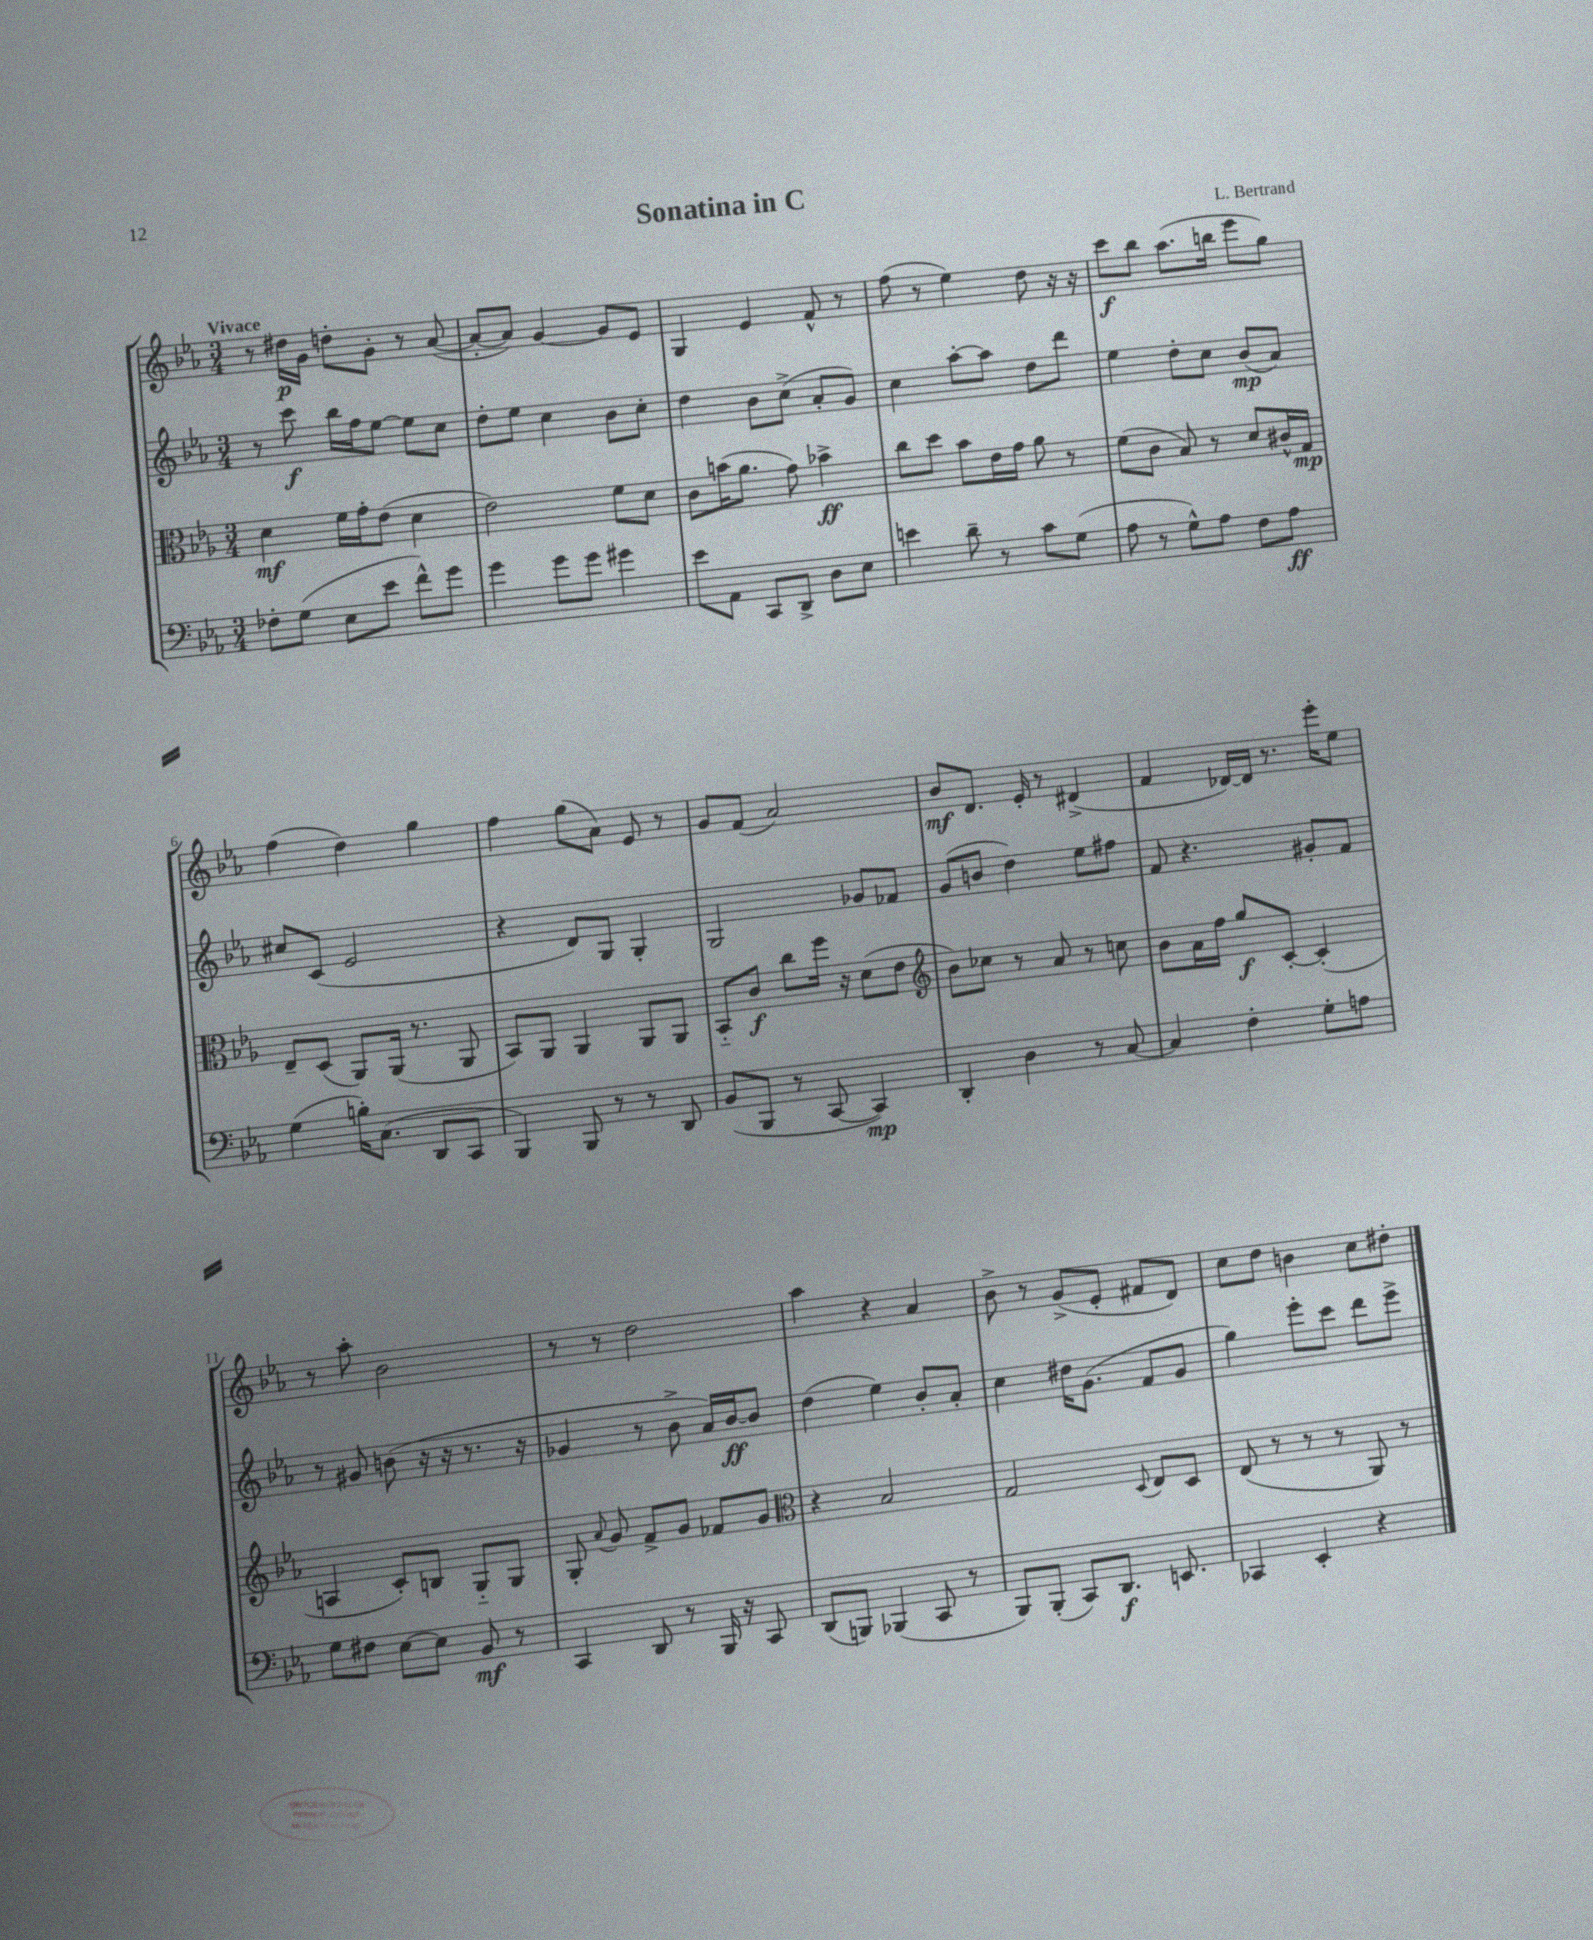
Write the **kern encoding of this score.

**kern	**dynam	**kern	**dynam	**kern	**dynam	**kern	**dynam
*part4	*part4	*part3	*part3	*part2	*part2	*part1	*part1
*staff4	*staff4	*staff3	*staff3	*staff2	*staff2	*staff1	*staff1
*clefF4	*	*clefC3	*	*clefG2	*	*clefG2	*
*k[b-e-a-]	*	*k[b-e-a-]	*	*k[b-e-a-]	*	*k[b-e-a-]	*
*M3/4	*	*M3/4	*	*M3/4	*	*M3/4	*
=1	=1	=1	=1	=1	=1	=1	=1
!	!	!	!	!	!	!LO:TX:a:B:t=Vivace	!
8F-X'\L	.	4d\	mf	8r	.	8r	.
(8G\J	.	.	.	8ccc\	f	16dd#X\LL	p
.	.	.	.	.	.	16g\JJ	.
8E-\L	.	16f\LL	.	16bb-\LL	.	8ddn'\L	.
.	.	16g'\J	.	16ff\J	.	.	.
8e-\J	.	(8e-\J	.	[8ee-\J	.	8g'\J	.
8f^^\L)	.	4d\	.	8ee-\L]	.	8r	.
8g\J	.	.	.	8cc\J	.	([8a-/	.
=2	=2	=2	=2	=2	=2	=2	=2
4g\	.	2e-\)	.	8dd'\L	.	8a-'/L_	.
.	.	.	.	8ee-\J	.	8a-/J])	.
8g\L	.	.	.	4cc\	.	[4g/	.
8g\J	.	.	.	.	.	.	.
4g#X\	.	8f\L	.	8b-\L	.	8g/L]	.
.	.	8d\J	.	8cc'\J	.	8e-/J	.
=3	=3	=3	=3	=3	=3	=3	=3
8e-\L	.	8c\L	.	4dd\	.	4G/	.
8AA-\J	.	(16bn\K	.	.	.	.	.
.	.	8.a-\J	.	.	.	.	.
8CC/L	.	.	.	8b-\L	.	4e-/	.
8DD^/J	.	8g\)	.	(8cc^\J	.	.	.
8D\L	.	4b-X^\	ff	8a-'/L	.	8f^^/	.
8E-\J	.	.	.	8g/J)	.	8r	.
=4	=4	=4	=4	=4	=4	=4	=4
4en\	.	8cc\L	.	4cc\	.	(8ff\	.
.	.	8dd\J	.	.	.	8r	.
8d~\	.	8b-\L	.	[8aa-'\L	.	4ee-\)	.
8r	.	16e-\L	.	8aa-\J]	.	.	.
.	.	16g\JJ	.	.	.	.	.
8c\L	.	8a-\	.	8dd\L	.	8dd\	.
(8G\J	.	8r	.	8ddd\J	.	16r	.
.	.	.	.	.	.	16r	.
=5	=5	=5	=5	=5	=5	=5	=5
8A-\	.	(8f\L	.	4ee-\	.	8ccc\L	f
8r	.	8c\J	.	.	.	8bb-\J	.
8G^^\L)	.	8B-/)	.	8dd'\L	.	(8.aa-\L	.
8A-\J	.	8r	.	8cc\J	.	.	.
.	.	.	.	.	.	16bbn\Jk	.
8F\L	.	8d/L	.	(8b-/L	mp	8eee-\L	.
8A-\J	ff	16c#X^^/L	.	8a-/J)	.	8gg\J)	.
.	.	16G/JJ	mp	.	.	.	.
!!LO:LB:g=z
=6	=6	=6	=6	=6	=6	=6	=6
(4G\	.	8E-~/L	.	8cc#X/L	.	(4ff\	.
.	.	(8D/J	.	(8c/J	.	.	.
16Bn'\KL)	.	8AA-/L)	.	2e-/	.	4dd\)	.
(8.C\J	.	.	.	.	.	.	.
.	.	(16AA-/Jk	.	.	.	.	.
.	.	8.r	.	.	.	.	.
8DD/L	.	.	.	.	.	4gg\	.
8CC/J	.	8AA-/	.	.	.	.	.
=7	=7	=7	=7	=7	=7	=7	=7
4BBB-/)	.	8BB-/L)	.	4r	.	4ff\	.
.	.	8AA-/J	.	.	.	.	.
8BBB-/	.	4AA-/	.	8d/L)	.	(8gg\L	.
8r	.	.	.	8G/J	.	8a-\J)	.
8r	.	8AA-/L	.	4G'/	.	8e-/	.
8DD/	.	8AA-/J	.	.	.	8r	.
=8	=8	=8	=8	=8	=8	=8	=8
(8BB-/L	.	8BB-/L	.	2G/	.	8g/L	.
8BBB-/J	.	8c/J	f	.	.	(8f/J	.
8r	.	8cc\L	.	.	.	2a-/)	.
[8CC/	.	16ff\Jk	.	.	.	.	.
.	.	16r	.	.	.	.	.
4CC/])	mp	(8d\L	.	8g-X/L	.	.	.
.	.	8e-\J	.	8f-X/J	.	.	.
=9	=9	=9	=9	=9	=9	=9	=9
*	*	*clefG2	*	*	*	*	*
4DD'/	.	8b-\L)	.	(8g/L	.	8b-/L	mf
.	.	8cc-X\J	.	8bn/J	.	8.d/J	.
4D\	.	8r	.	4dd\)	.	.	.
.	.	.	.	.	.	16e-'/	.
.	.	8a-/	.	.	.	8r	.
8r	.	8r	.	8ee-\L	.	(4d#X^/	.
[8C/	.	8ccn\	.	8ff#X\J	.	.	.
=10	=10	=10	=10	=10	=10	=10	=10
4C/]	.	8b-\L	.	8f/	.	4f/	.
.	.	16a-\L	.	4.r	.	.	.
.	.	16ff\JJ	.	.	.	.	.
4F'\	.	8gg/L	f	.	.	[16d-X/LL)	.
.	.	.	.	.	.	16d-/JJ]	.
.	.	[8c'/J	.	.	.	8.r	.
8G'\L	.	(4c'/]	.	8g#X'/L	.	.	.
.	.	.	.	.	.	16eee-'\KL	.
8An\J	.	.	.	8f/J	.	8ee-\J	.
!!LO:LB:g=z
=11	=11	=11	=11	=11	=11	=11	=11
8G\L	.	4An/	.	8r	.	8r	.
8F#X\J	.	.	.	8g#X/	.	8aa-'\	.
[8E-\L	.	8c'/L)	.	(8bn\	.	2b-\	.
8E-\J]	.	8Bn/J	.	16r	.	.	.
.	.	.	.	16r	.	.	.
8BB-/	mf	8G/L	.	8.r	.	.	.
8r	.	8G/J	.	.	.	.	.
.	.	.	.	16r	.	.	.
=12	=12	=12	=12	=12	=12	=12	=12
4CC/	.	8G'/	.	4g-X/	.	8r	.
.	.	8qqa-/	.	.	.	.	.
.	.	8g/	.	.	.	8r	.
8DD/	.	8f^/L	.	8r	.	2dd\	.
8r	.	8g/J	.	8b-^\	.	.	.
16BBB-/	.	8f-X/L	.	16a-/LL)	.	.	.
16r	.	.	.	[16b-/J	ff	.	.
8CC/	.	8g/J	.	8b-/J]	.	.	.
=13	=13	=13	=13	=13	=13	=13	=13
*	*	*clefC3	*	*	*	*	*
(8DD/L	.	4r	.	(4dd\	.	4aa-\	.
8BBBn/J)	.	.	.	.	.	.	.
(4BBB-X/	.	2B-/	.	4ee-\)	.	4r	.
8CC/	.	.	.	8b-'/L	.	4a-/	.
8r	.	.	.	8a-'/J	.	.	.
=14	=14	=14	=14	=14	=14	=14	=14
8BBB-/L)	.	2G/	.	4cc\	.	8b-^\	.
(8BBB-'/J	.	.	.	.	.	8r	.
8CC/L)	.	.	.	16dd#X\KL	.	(8g^/L	.
.	.	.	.	(8.g\J	.	.	.
8.DD/J	f	.	.	.	.	8e-'/J	.
.	.	8qqD/	.	.	.	.	.
.	.	8E-/L	.	8f/L	.	8f#X/L	.
8.EEn/	.	.	.	.	.	.	.
.	.	8D/J	.	8g/J	.	8d/J)	.
=15	=15	=15	=15	=15	=15	=15	=15
4CC-X/	.	(8E-/	.	4gg\)	.	8cc\L	.
.	.	8r	.	.	.	8dd\J	.
4EE-'/	.	8r	.	8eee-'\L	.	4bn\	.
.	.	8r	.	8ccc\J	.	.	.
4r	.	8AA-/)	.	8ddd\L	.	8cc\L	.
.	.	8r	.	8eee-^\J	.	8dd#X'\J	.
==	==	==	==	==	==	==	==
*-	*-	*-	*-	*-	*-	*-	*-
